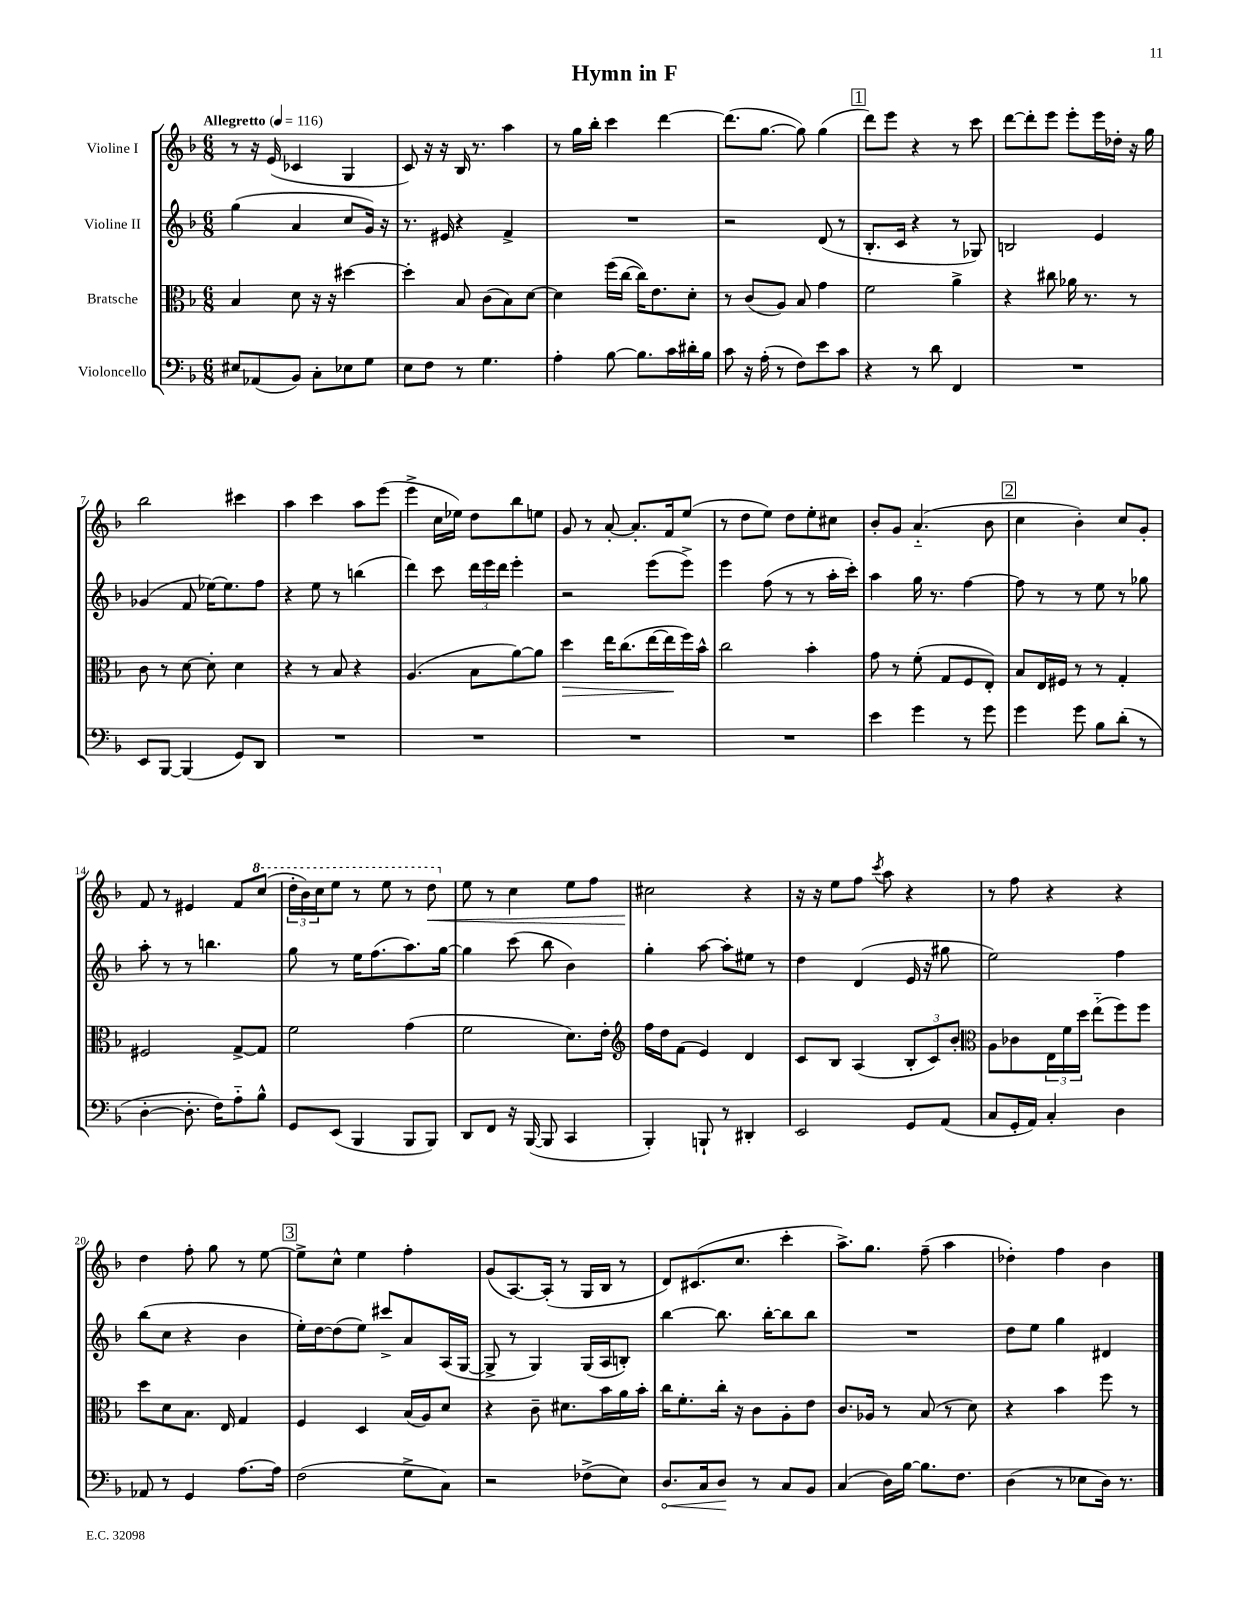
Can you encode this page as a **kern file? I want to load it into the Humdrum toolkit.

**kern	**kern	**kern	**kern
*staff4	*staff3	*staff2	*staff1
*clefF4	*clefC3	*clefG2	*clefG2
*k[b-]	*k[b-]	*k[b-]	*k[b-]
*M6/8	*M6/8	*M6/8	*M6/8
*MM116	*MM116	*MM116	*MM116
8E#/L	4B-/	(4gg\	8r
(8AA-/	.	.	16r
.	.	.	(16e/
8BB-/J)	8d\	4a/	4c-/
8C'\L	16r	.	.
.	16r	.	.
8E-\	[4dd#\	8cc/L	4G/
8G\J	.	16g/Jk)	.
.	.	16r	.
=	=	=	=
8E\L	4dd#'\]	8.r	8c/)
8F\J	.	.	16r
.	.	16e#/	16r
8r	8B-/	4r	16B-/
.	.	.	8.r
4.G\	(8c\L	.	.
.	8B-\)	4f^/	4aa\
.	[8d\J	.	.
=	=	=	=
4A'\	4d\]	2.r	8r
.	.	.	16gg\LL
.	.	.	16bb-'\JJ
[8B-\	(16ff\LL	.	4ccc\
.	[16cc\JJ	.	.
8.B-\]L	16cc\]LK)	.	.
.	8.e\	.	.
.	.	.	[4ddd\
16c\L	.	.	.
16d#'\	8d'\J	.	.
16B-\JJ	.	.	.
=	=	=	=
8c\	8r	2r	(8.ddd\]L
16r	(8c/L	.	.
(16A'\	.	.	[8.gg\J
8r	8A/J)	.	.
8F\L)	8B-/	.	8gg\])
8e\	4g\	(8d/	(4gg\
8c\J	.	8r	.
=	=	=	=
4r	2f\	8.B-'/L	8ddd\L)
.	.	.	8eee\J
.	.	16c/Jk	.
8r	.	4r	4r
8d\	.	.	.
4FF/	4a^\	8r	8r
.	.	8G-/)	8ccc\
=	=	=	=
2.r	4r	2B/	[8ddd\L
.	.	.	8ddd'\]
.	8cc#\	.	8eee\J
.	16a-\	.	8eee'\L
.	8.r	.	.
.	.	4e/	16eee\L
.	.	.	16dd-'\JJ
.	8r	.	16r
.	.	.	16gg\
=	=	=	=
8EE/L	8c\	(4g-/	2bb-\
[8BBB-/J	8r	.	.
(4BBB-/]	[8d\	8f/	.
.	8d'\]	[16ee-\LK)	.
.	.	8.ee-\]	.
8GG/L)	4d\	.	4ccc#\
8DD/J	.	8ff\J	.
=	=	=	=
2.r	4r	4r	4aa\
.	8r	8ee\	4ccc\
.	8B-/	8r	.
.	4r	(4bb\	8aa\L
.	.	.	(8eee\J
=	=	=	=
2.r	(4.A/	4ddd\)	4eee^\
.	.	8ccc\	16cc\LL
.	.	.	16ee-\JJ)
.	8B-\L	24ddd\LL	8dd\L
.	.	24eee\	.
.	.	24ddd\JJ	.
.	[8a\)	4eee'\	8bb-\
.	8a\]J	.	8ee\J
=	=	=	=
2.r	4dd\	2r	8g/
.	.	.	8r
.	16ee\LK	.	[8a'/
.	(8.cc\	.	.
.	.	.	8.a'/]L
.	[16ee\L	(8eee\L	.
.	16ee\]	.	16f/k
.	16ff\)	8eee^\J)	(8ee/J
.	16b-^^\JJ	.	.
=	=	=	=
2.r	2cc\	4eee\	8r
.	.	.	8dd\L
.	.	(8ff\	8ee\J)
.	.	8r	8dd\L
.	4b-'\	8r	8ee'\
.	.	16aa'\LL	8cc#\J
.	.	16ccc'\JJ)	.
=	=	=	=
4e\	8g\	4aa\	8b-'/L
.	8r	.	8g/J
4g\	(8f'\	16gg\	(4.a'~/
.	.	8.r	.
.	8G/L	.	.
8r	8F/	[4ff\	.
8g\	8E'/J)	.	8b-\
=	=	=	=
4g\	8B-/L	8ff\]	4cc\
.	16E/L	8r	.
.	16F#/JJ	.	.
8g\	8r	8r	4b-'\)
8B-\L	8r	8ee\	.
(8d'\J	4G'/	8r	8cc/L
8r	.	8gg-\	8g'/J
=	=	=	=
[4D'\	2F#/	8aa'\	8f/
.	.	8r	8r
8.D'\]	.	8r	4e#/
.	.	4.bb\	.
16F\LK)	.	.	.
8A'~\	[8G^/L	.	8f/L
8B-^^\J	8G/]J	.	(8ccc/J
=	=	=	=
8GG/L	2f\	8gg\	24ddd'\LL
.	.	.	24bb-\)
.	.	.	24ccc\J
(8EE/J	.	8r	8eee\J
4BBB-/	.	16ee\LK	8r
.	.	(8.ff\	.
.	.	.	8eee\
8BBB-/L	(4g\	8.aa\)	8r
8BBB-/J)	.	.	8ddd\
.	.	[16gg\Jk	.
=	=	=	=
8DD/L	2f\	4gg\]	8ee\
8FF/J	.	.	8r
16r	.	(8ccc\	4cc\
([16BBB-/	.	.	.
8BBB-/]	.	8bb-\	.
4CC/	8.d\L)	4b-\)	8ee\L
.	.	.	8ff\J
.	16e'\Jk	.	.
=	=	=	=
*	*clefG2	*	*
4BBB-'/)	16ff\LL	4gg'\	2cc#\
.	16dd\J	.	.
.	(8f\J	.	.
8BBB`/	4e/)	[8aa\	.
8r	.	8aa'\]L	.
4DD#'/	4d/	8ee#\J	4r
.	.	8r	.
=	=	=	=
2EE/	8c/L	4dd\	16r
.	.	.	16r
.	8B-/J	.	8ee\L
.	(4A/	(4d/	8ff\J
.	.	.	8qccc/
.	.	.	8aa\
8GG/L	12B-'/L	16e/	4r
.	.	16r	.
.	12c/)	.	.
(8AA/J	.	8gg#\	.
.	12b-'/J	.	.
=	=	=	=
*	*clefC3	*	*
8C/L	8A\L	2ee\)	8r
16GG'/L	8c-\	.	8ff\
16AA/JJ)	.	.	.
4C'/	24E\L	.	4r
.	24f\	.	.
.	24dd\JJ	.	.
.	(8ee'~\L	.	.
4D\	8ff\)	4ff\	4r
.	8ff\J	.	.
=	=	=	=
8AA-/	8dd\L	(8bb-\L	4dd\
8r	8d\	8cc\J	.
4GG/	8.B-\J	4r	8ff'\
.	.	.	8gg\
.	16E/	.	.
[8.A\L	4G/	4b-\	8r
.	.	.	[8ee\
16A\]Jk	.	.	.
=	=	=	=
(2F\	4F/	16ee'\LL)	8ee^\]L
.	.	[16dd\J	.
.	.	(8dd\]	8cc^^\J
.	4D/	8ee\J)	4ee\
.	.	8ccc#^/L	.
8G^\L	(16B-/LL	8a/	4ff'\
.	16A/J)	.	.
8C\J)	8d/J	(16A/L	.
.	.	[16G/JJ	.
=	=	=	=
2r	4r	8G^/]	(8g/L
.	.	8r	[8.A/)
.	8c~\	4G/)	.
.	.	.	(16A'/]Jk
.	8.d#\L	.	8r
(8F-^\L	.	(16G/LL	16G/LL
.	16b-\L	16A/J	16B-/JJ
8E\J)	16a\	8B'/J)	8r
.	16b-'\JJ	.	.
=	=	=	=
8.D/L	16cc\LK	[4bb-\	8d/L)
.	8.f'\	.	.
.	.	.	(8.c#/
16C/k	.	.	.
8D/J	16cc'\Jk	8.bb-\]	.
.	16r	.	8.cc/J
8r	8c\L	.	.
.	.	[16bb-'\LK	.
8C/L	8A'\	8bb-\]	4ccc'\
8BB-/J	8e\J	8bb-\J	.
=	=	=	=
(4C/	8.c/L	2.r	8.aa^\L)
.	16A-/Jk	.	8.gg\J
16D\LL)	8r	.	.
[16B-\JJ	.	.	.
8.B-\]L	(8B-/	.	(8ff~\
.	8r	.	4aa\
8.F\J	.	.	.
.	8d\)	.	.
=	=	=	=
(4D\	4r	8dd\L	4dd-'\)
.	.	8ee\J	.
8r	4b-\	4gg\	4ff\
8E-\L	.	.	.
16D\Jk)	8ff\	4d#/	4b-\
8.r	.	.	.
.	8r	.	.
==	==	==	==
*-	*-	*-	*-
